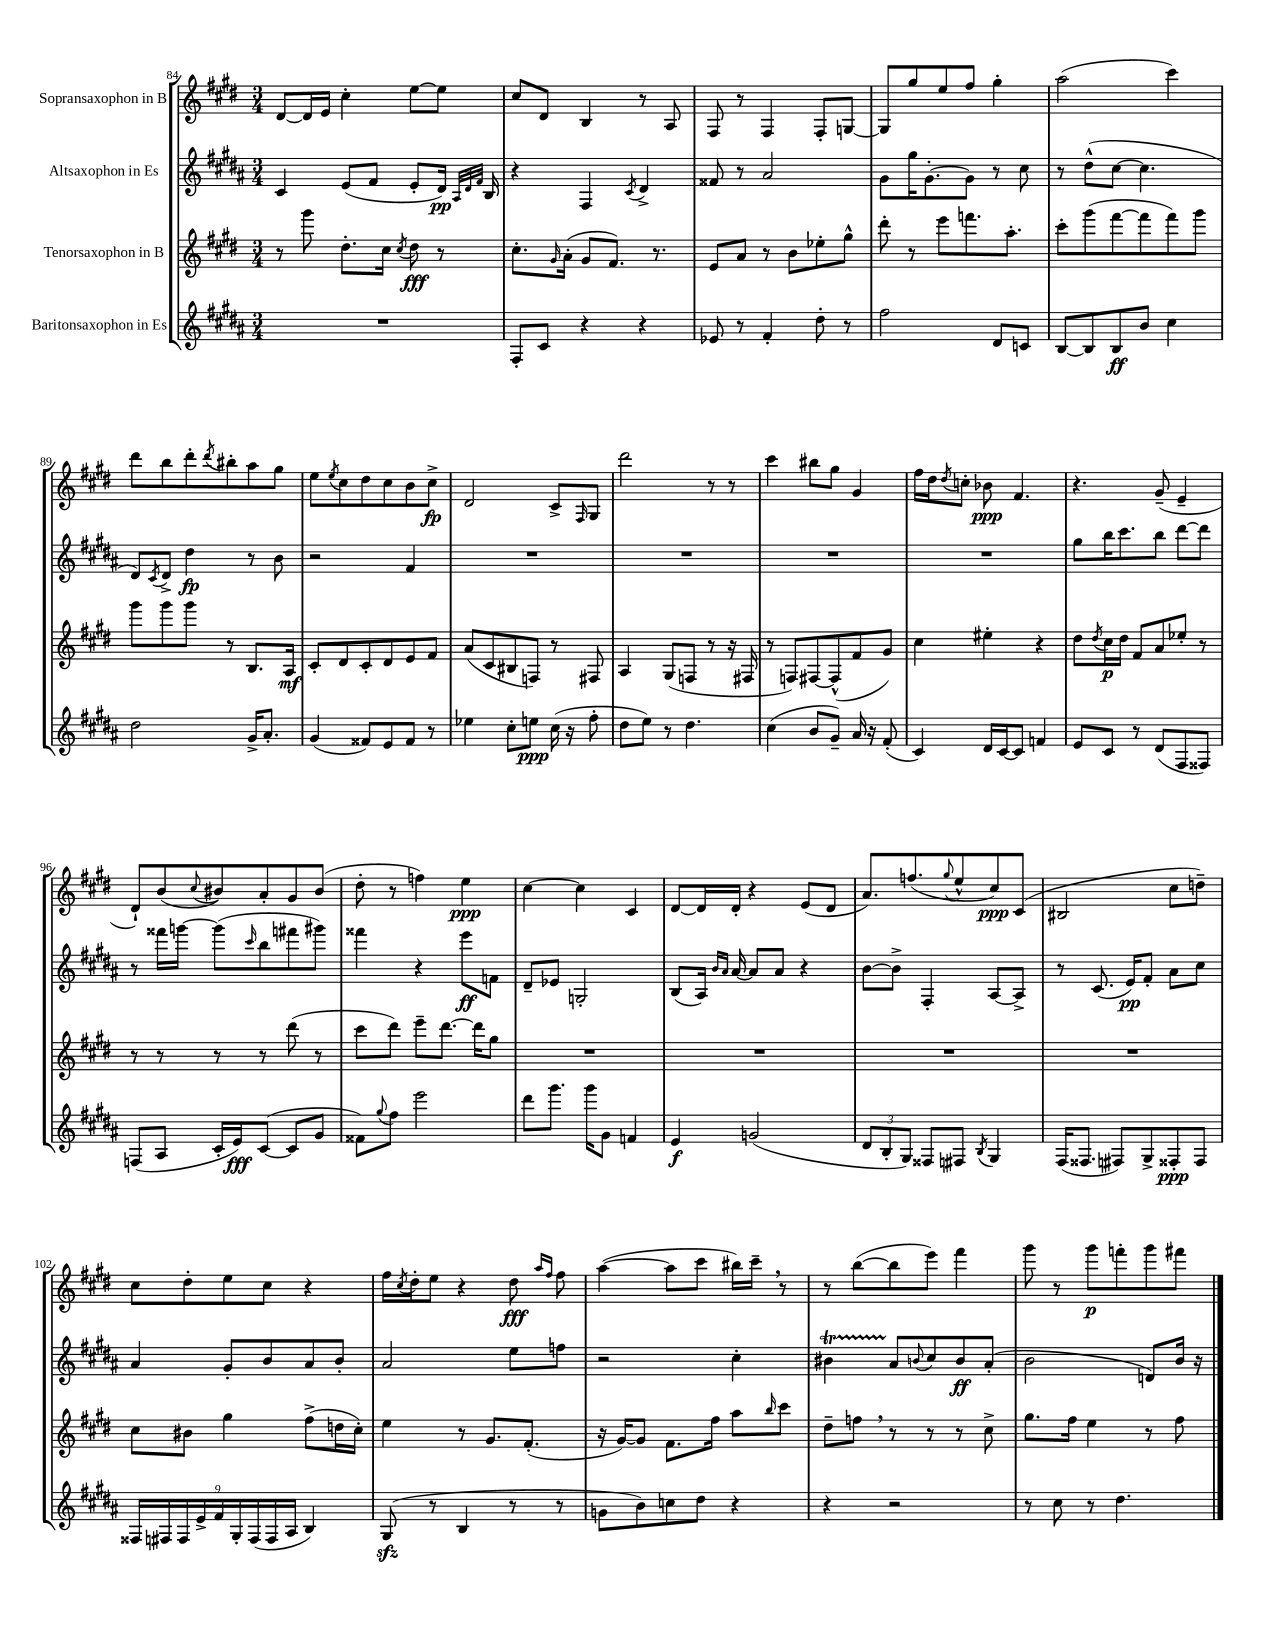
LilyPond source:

<<
\new StaffGroup <<
\new Staff = "s0" \with { instrumentName = "Sopransaxophon in B" } {
    \clef treble \key e \major \numericTimeSignature \time 3/4
    dis'8~ dis'16 e'16 cis''4-. e''8~ e''8 |
    cis''8 dis'8 b4 r8 a8 |
    fis8 r8 fis4 fis8-. g8~ |
    g8 gis''8 e''8 fis''8 gis''4-. |
    a''2( cis'''4) |
    dis'''8 b''8 dis'''8-. \acciaccatura { dis'''8 } bis''8-. a''8 gis''8 |
    e''8 \acciaccatura { e''8 } cis''8 dis''8 cis''8 b'8 cis''8->\fp |
    dis'2 cis'8-> \grace { fis16 } gis8 |
    dis'''2 r8 r8 |
    cis'''4 bis''8 gis''8 gis'4 |
    fis''16 dis''16 \acciaccatura { dis''8 } c''8-. bes'8\ppp fis'4. |
    r4. gis'8--( e'4-- |
    dis'8-!) b'8( \appoggiatura { cis''8 } bis'8) a'8-. gis'8 bis'8( |
    dis''8-. r8 f''4) e''4\ppp |
    cis''4~ cis''4 cis'4 |
    dis'8~ dis'16 dis'16-. r4 e'8( dis'8 |
    a'8.) f''8.( \appoggiatura { gis''8 } e''8-^ cis''8\ppp) cis'8( |
    bis2 cis''8 d''8--) |
    cis''8 dis''8-. e''8 cis''8 r4 |
    fis''16 \acciaccatura { cis''8 } dis''16-. e''8 r4 dis''8\fff \grace { a''16 fis''16 } fis''8 |
    a''4~( a''8 cis'''8 bis''16) cis'''16-- \breathe r8 |
    r8 b''8~( b''8 e'''8) fis'''4 |
    gis'''8 r8 gis'''8\p f'''8-. gis'''8 fis'''8 \bar "|." |
}
\new Staff = "s1" \with { instrumentName = "Altsaxophon in Es" } {
    \clef treble \key b \major \numericTimeSignature \time 3/4
    cis'4 e'8( fis'8 e'8-. dis'16\pp) \grace { ais32 dis'32 fis'32 } b16 |
    r4 fis4 \acciaccatura { cis'8 } dis'4-> |
    fisis'8 r8 ais'2 |
    gis'8 gis''16 gis'8.~-. gis'8 r8 cis''8 |
    r8 dis''8-^( cis''8~ cis''4. |
    dis'8) \acciaccatura { cis'8 } dis'8-> dis''4\fp r8 b'8 |
    r2 fis'4 |
    R2. |
    R2. |
    R2. |
    R2. |
    gis''8 b''16 cis'''8. b''8 dis'''8~ dis'''8 |
    r8 fisis'''16 g'''16~ g'''8( \grace { cis'''16 } b''8 fis'''8 gis'''8) |
    fisis'''4 r4 e'''8\ff f'8 |
    dis'8-- ees'8 g2-. |
    b8( ais16) \grace { b'16 ais'16 } ais'16~ ais'8 ais'8 r4 |
    b'8~ b'8-> fis4-. ais8~ ais8-> |
    r8 cis'8.( e'16\pp) fis'8-. ais'8 cis''8 |
    ais'4 gis'8-. b'8 ais'8 b'8-. |
    ais'2 e''8 f''8 |
    r2 cis''4-. |
    bis'4\startTrillSpan ais'8\stopTrillSpan \appoggiatura { b'8 } cis''8 b'8\ff ais'8-.( |
    b'2 d'8) b'16 r16 \bar "|." |
}
\new Staff = "s2" \with { instrumentName = "Tenorsaxophon in B" } {
    \clef treble \key e \major \numericTimeSignature \time 3/4
    r8 gis'''8 dis''8.-. cis''16 \acciaccatura { cis''8 } dis''8\fff r8 |
    cis''8.-. \grace { gis'16 } a'16-.( gis'8 fis'8.) r8. |
    e'8 a'8 r8 b'8 ees''8-. gis''8-^ |
    dis'''8-. r8 e'''8 f'''8. a''8.-. |
    cis'''8-. gis'''8( fis'''8~ fis'''8 fis'''8) gis'''8 |
    gis'''8 gis'''8 gis'''8 r8 b8. a16\mf |
    cis'8-. dis'8 cis'8-. dis'8 e'8 fis'8 |
    a'8( cis'8 bis8 f8) r8 fis8 |
    a4 gis8( f8 r8 r16 fis16 |
    r8 f8) fis8~ fis8-^( fis'8 gis'8) |
    cis''4 eis''4-. r4 |
    dis''8 \acciaccatura { dis''8 } cis''16\p dis''16 fis'8 a'8 ees''8-. r8 |
    r8 r8 r8 r8 dis'''8( r8 |
    cis'''8 dis'''8) e'''8-- dis'''8.~ dis'''16 gis''8 |
    R2. |
    R2. |
    R2. |
    R2. |
    cis''8 bis'8 gis''4 fis''8->( d''16 cis''16-.) |
    e''4 r8 gis'8. fis'8.-.( |
    r16 gis'16~) gis'8 fis'8. fis''16 a''8 \grace { b''16 } cis'''8 |
    dis''8-- f''8 \breathe r8 r8 r8 cis''8-> |
    gis''8. fis''16 e''4 r8 fis''8 \bar "|." |
}
\new Staff = "s3" \with { instrumentName = "Baritonsaxophon in Es" } {
    \clef treble \key b \major \numericTimeSignature \time 3/4
    R2. |
    fis8-. cis'8 r4 r4 |
    ees'8 r8 fis'4-. dis''8-. r8 |
    fis''2 dis'8 c'8 |
    b8~ b8 b8\ff b'8 cis''4 |
    dis''2 gis'16-> ais'8.-. |
    gis'4( fisis'8) e'8 fisis'8 r8 |
    ees''4 cis''8-. e''8\ppp cis''16( r16 fis''8-. |
    dis''8 e''8) r8 dis''4. |
    cis''4( b'8 gis'8--) ais'16 r16 fis'8-.( |
    cis'4) dis'16 cis'16~ cis'8 f'4 |
    e'8 cis'8 r8 dis'8( fis8 fisis8) |
    f8( ais8 cis'16-. e'16\fff) cis'8~( cis'8 gis'8 |
    fisis'8) \appoggiatura { gis''8 } fis''8 e'''2 |
    dis'''8 gis'''8. gis'''16 gis'8 f'4 |
    e'4\f g'2( |
    \tuplet 3/2 { dis'8 b8-. gis8) } fisis8 fis8 \acciaccatura { b8 } gis4 |
    fis16( fisis8. fis8) gis8-> fisis8-.\ppp fisis8 |
    \tuplet 9/8 { fisis16 fis16 fis16 e'16-> fis'16 gis16-. fis16( fis16 ais16 } b4) |
    gis8\sfz( r8 b4 r8 r8 |
    g'8 b'8) c''8 dis''8 r4 |
    r4 r2 |
    r8 cis''8 r8 dis''4. \bar "|." |
}
>>
>>
\layout { \context { \Score currentBarNumber = #84 } }
